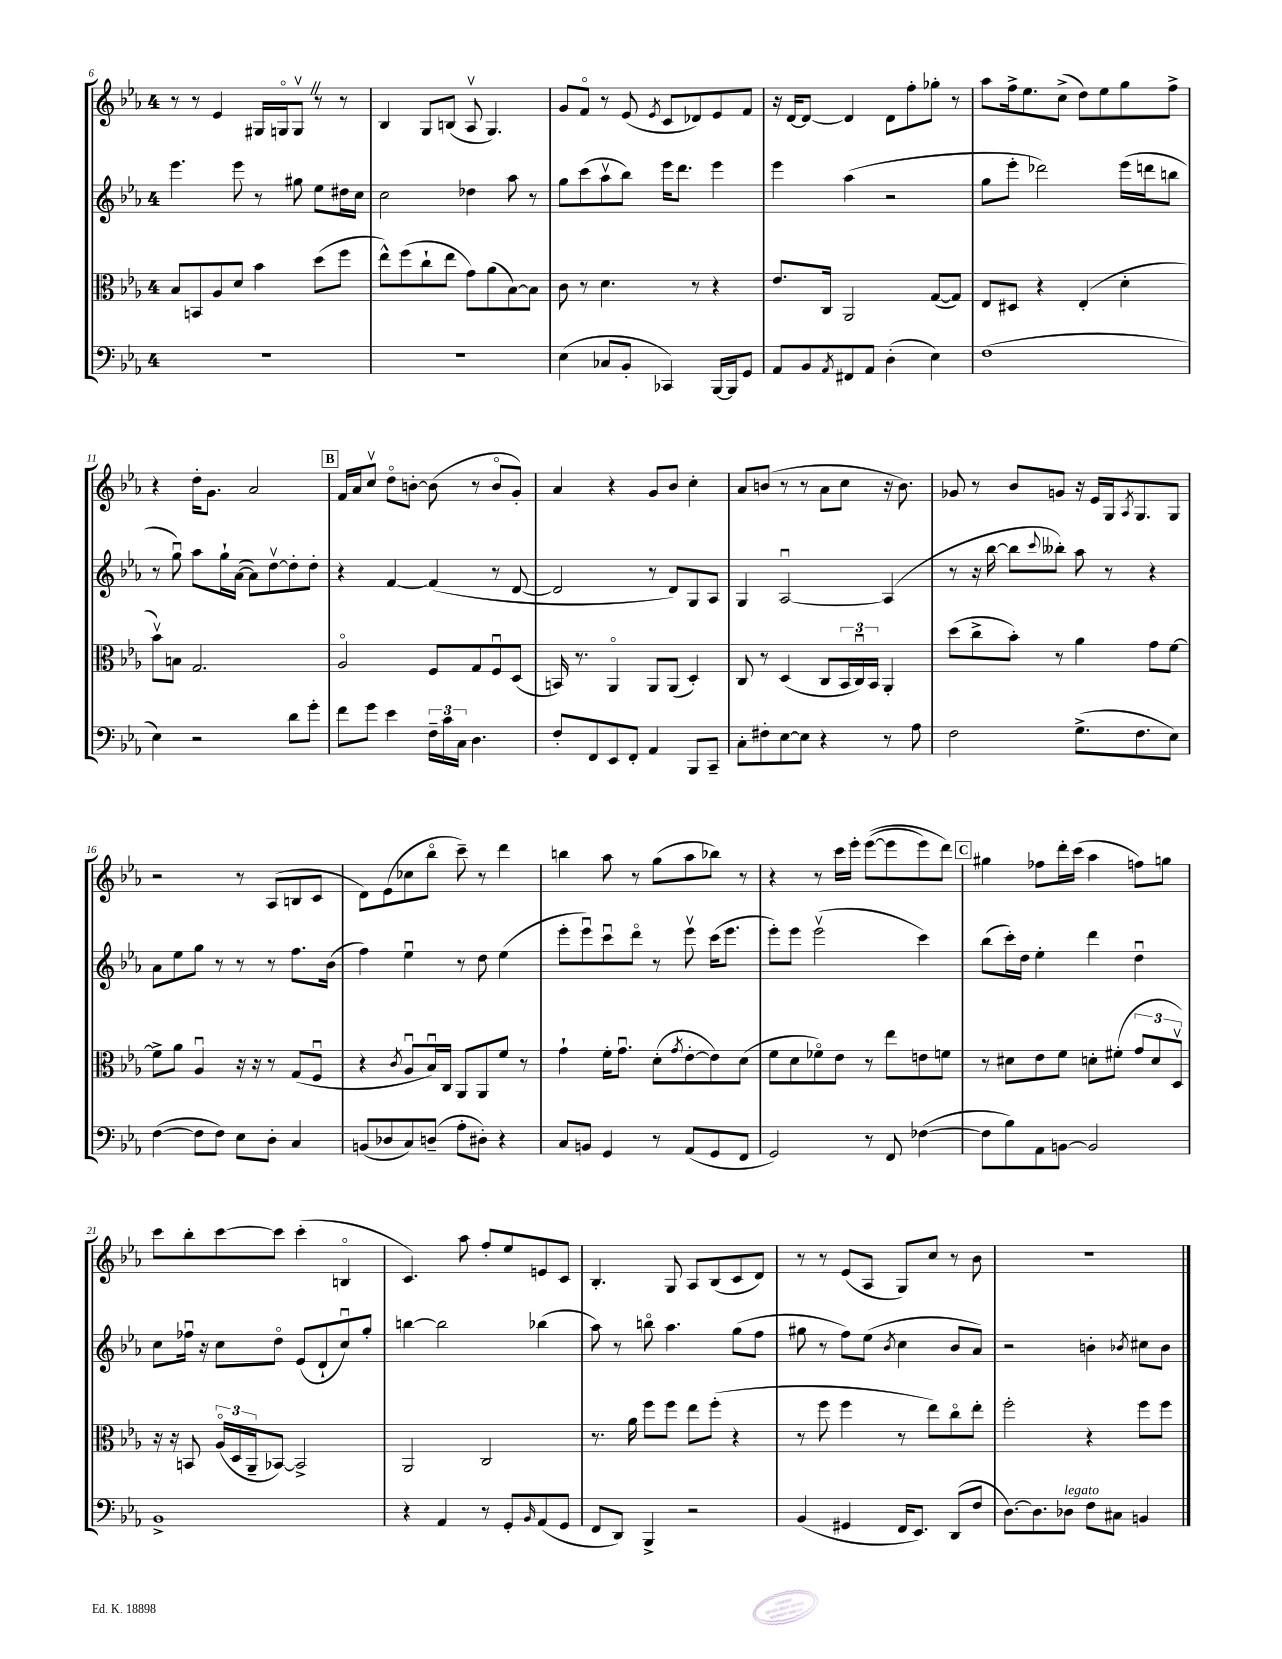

**kern	**kern	**kern	**kern
*staff4	*staff3	*staff2	*staff1
*clefF4	*clefC3	*clefG2	*clefG2
*k[b-e-a-]	*k[b-e-a-]	*k[b-e-a-]	*k[b-e-a-]
*M4/4	*M4/4	*M4/4	*M4/4
1r	8B-/L	4.eee-\	8r
.	8BB/	.	8r
.	8A-/	.	4e-/
.	8d/J	8eee-\	.
.	4b-\	8r	16G#/LL
.	.	.	16Go/J
.	.	8gg#\	8Gv/J
.	(8dd\L	8ee-\L	8r
.	8ff\J	16dd#\L	8r
.	.	16cc\JJ	.
=	=	=	=
1r	8ee-^^\L)	2cc\	4B-/
.	(8ff\	.	.
.	8cc`\	.	8G/L
.	8ee-\J	.	(8B/J
.	8g\L)	4dd-\	8A-v/
.	(8a-\	.	4.G/)
.	[8B-\)	8aa-\	.
.	8B-\]J	8r	.
=	=	=	=
(4E-\	8c\	8gg\L	8g/L
.	8r	(8ccc\	8fo/J
8C-/L	4.d\	8aa-v\	8r
8BB-'/J	.	8bb-\J)	(8e-/
.	.	.	8qe-/
4CC-/)	.	16eee-\LK	8c/L
.	.	8.ddd\J	.
.	8r	.	8d-/)
[16BBB-/LL	4r	4eee-\	8e-/
16BBB-/]J	.	.	.
8GG/J	.	.	8f/J
=	=	=	=
8AA-/L	8.e-/L	4eee-\	16r
.	.	.	[16d/LK
8BB-/	.	.	8d/_J
.	16C/Jk	.	.
8qAA-/	.	.	.
8FF#/	2AA-/	(4aa-\	4d/]
8AA-/J	.	.	.
(4D'\	.	2r	8d\L
.	.	.	8ff'\
4E-\)	([8G/L	.	8gg-'\J
.	8G/]J)	.	8r
=	=	=	=
(1F	8E-/L	8gg\L	8aa-\L
.	8D#/J	8eee-'\J	16ff^\k
.	.	.	8.ee-\
.	4r	2ddd-\)	.
.	.	.	(8cc^\J
.	(4E-'/	.	8dd\L)
.	.	.	8ee-\
.	4d'\	(16eee-\LL	8gg\
.	.	16ddd\J	.
.	.	8bb\J	8ff^\J
=	=	=	=
4E-\)	8b-v\L)	8r	4r
.	8B\J	8ggu\)	.
2r	2.G/	8aa-\L	16dd'\LK
.	.	.	8.g\J
.	.	16gg`\L	.
.	.	([16a-\JJ	.
.	.	8a-\]L)	2a-/
.	.	[8ddv\	.
8d\L	.	8dd'\]	.
8g'\J	.	8dd'\J	.
=	=	=	=
8f\L	2A-o/	4r	16f/LL
.	.	.	16a-/J
8g\J	.	.	8ccv/J
4e-\	.	[4f/	8ddo\L
.	.	.	[8b'\J
24F~\LL	8F/L	(4f/]	(8b\]
24c\	.	.	.
24C\JJ	.	.	.
4.D\	8G/	.	8r
.	8Fu/	8r	8bo/L
.	(8D/J	[8d/	8g'/J)
=	=	=	=
8F'/L	16BB/)	2d/]	4a-/
.	8.r	.	.
8FF/	.	.	.
8EE-/	4AA-o/	.	4r
8FF'/J	.	.	.
4AA-/	8AA-/L	8r	8g/L
.	(8AA-/J	8d/L)	8b-/J
8BBB-/L	4D'/)	8G/	4cc'\
8CC~/J	.	8A-/J	.
=	=	=	=
8C'\L	8C/	4G/	8a-/L
8F#'\	8r	.	(8b/J
[8E-\	(4D/	[2A-u/	8r
8E-\]J	.	.	8r
4r	8C/L	.	8a-\L
.	24BB-/L	.	8cc\J
.	24Cu/)	.	.
.	24BB-/JJ	.	.
8r	4AA-'/	(4A-/]	16r
.	.	.	8.b\)
8A-\	.	.	.
=	=	=	=
2F\	(8dd\L	8r	8g-/
.	8cc^\	16r	8r
.	.	[16bb-\	.
.	8b-'\J)	8bb-\]L	8b-/L
.	.	8qqccc/	.
.	8r	8bb--'\J)	8g/J
(8.G^\L	4a-\	8aa-\	16r
.	.	.	16e-/LL
.	.	8r	16G/J
.	.	.	8qA-/
8.F\	.	.	8.G/
.	8g\L	4r	.
8E-\J)	[8f\J	.	8G/J
=	=	=	=
([4F\	8f^\]L	8a-\L	2r
.	8a-\J	8ee-\	.
8F\]L	4A-u/	8gg\J	.
8F\J)	.	8r	.
8E-\L	16r	8r	8r
.	16r	.	.
8D'\J	8r	8r	(8A-/L
4C/	(8G/L	8.ff\L	8B/
.	8Fu/J	.	8c/J
.	.	(16b-\Jk	.
=	=	=	=
(8BB/L	4r	4ff\)	8d\L)
8D-/	.	.	(8e-\
.	8qc/	.	.
8C/)	8A-u/L	4ee-u\	8cc-\
(8D~/J	16B-u/L)	.	8bb-o\J
.	16C/JJ	.	.
8A-'\L	8AA-/L	8r	8ccc~\)
8D#'\J)	8AA-/	8dd\	8r
4r	8f/J	(4ee-\	4ddd\
.	8r	.	.
=	=	=	=
8C/L	4g`\	8eee-'\L	4bb\
8BB/J	.	8eee-u\)	.
4GG/	16f'\LK	8cccu\	8aa-\
.	8.gu\J	.	.
.	.	8dddo\J	8r
8r	(8d'\L	8r	(8gg\L
.	8qg/	.	.
(8AA-/L	[8e-'\	8eee-v\	8aa-\
8GG/	8e-\])	(16ccc\LK	8bb-\J)
.	.	8.eee-\J	.
8FF/J	(8d\J	.	8r
=	=	=	=
2GG/)	8f\L	8eee-'\L)	4r
.	8d\	8eee-\J	.
.	8f-o\)	(2eee-v\	8r
.	8e-\J	.	16ccc\LL
.	.	.	16eee-'\JJ
8r	8r	.	&(([8eee-\L
8FF/	8ee-\L	.	8eee-\]
([4F-\	8e\	4ccc\)	8eee-\)
.	8f\J	.	8ddd\J&)
=	=	=	=
8F-\]L	8r	(8bb-\L	4gg#\
8B-\)	8d#\L	16ccc'\L)	.
.	.	16dd\JJ	.
8AA-\	8e-\	4ee-'\	8ff-\L
[8BB\J	8f\J	.	16ddd'\L
.	.	.	(16ccc\JJ
2BB/]	8d'\L	4ddd\	4aa-\
.	(8f#'\J	.	.
.	12g/L	4ddu\	8ff\L)
.	12d/	.	.
.	.	.	8gg\J
.	12Dv/J)	.	.
=	=	=	=
1BB-^	16r	8cc\L	8ccc\L
.	16r	.	.
.	8BB/	16ff-u\Jk	8bb-'\
.	.	16r	.
.	(24A-o/LL	8cc\L	[8ccc\
.	24D/	.	.
.	24AA-~/J	.	.
.	[8BB-/J)	8ddo\J	8ccc\]J
.	2BB-^/]	(8e-/L	(4ccc'\
.	.	8d`/	.
.	.	8ccu/)	4Bo/
.	.	8gg'/J	.
=	=	=	=
4r	2AA-/	[4bb\	4.c/)
4AA-/	.	2bb\]	.
.	.	.	8aa-\
8r	2C/	.	8ff'/L
8GG'/L	.	.	8ee-/
16qqBB-/	.	.	.
(8AA-/	.	(4bb-\	8e/
8GG/J	.	.	8c/J
=	=	=	=
8FF/L	8.r	8aa-\)	4.B-'/
8DD/J)	.	8r	.
.	16a-\	.	.
4BBB-^/	8ff\L	8bbo\	.
.	8ff\J	4.aa-\	8G/
2r	8ee-\L	.	8A-/L
.	(8ff'\J	.	(8B-/
.	4r	(8gg\L	8c/
.	.	8ff\J	8d/J)
=	=	=	=
(4BB-/	8r	8gg#\	8r
.	8ff\	8r	8r
4GG#/	4ff\	8ff\L)	(8e-/L
.	.	(8ee-\J	8A-/J
.	.	8qb-/	.
16FF/LK	8r	4cc\	8G/L)
8.EE-/J)	.	.	.
.	8ee-\L)	.	8cc/J
(8DD/L	8cco\	8b-/L	8r
8F/J	8ee-'\J	8a-/J)	8b-\
=	=	=	=
[8.D\L)	2ff'\	2r	1r
8.D\]	.	.	.
8D-\J	.	.	.
8F\L	4r	4b'\	.
8C#\J	.	.	.
.	.	8qb-/	.
4BB/	8ff\L	8cc#\L	.
.	8ff\J	8b-\J	.
==	==	==	==
*-	*-	*-	*-
